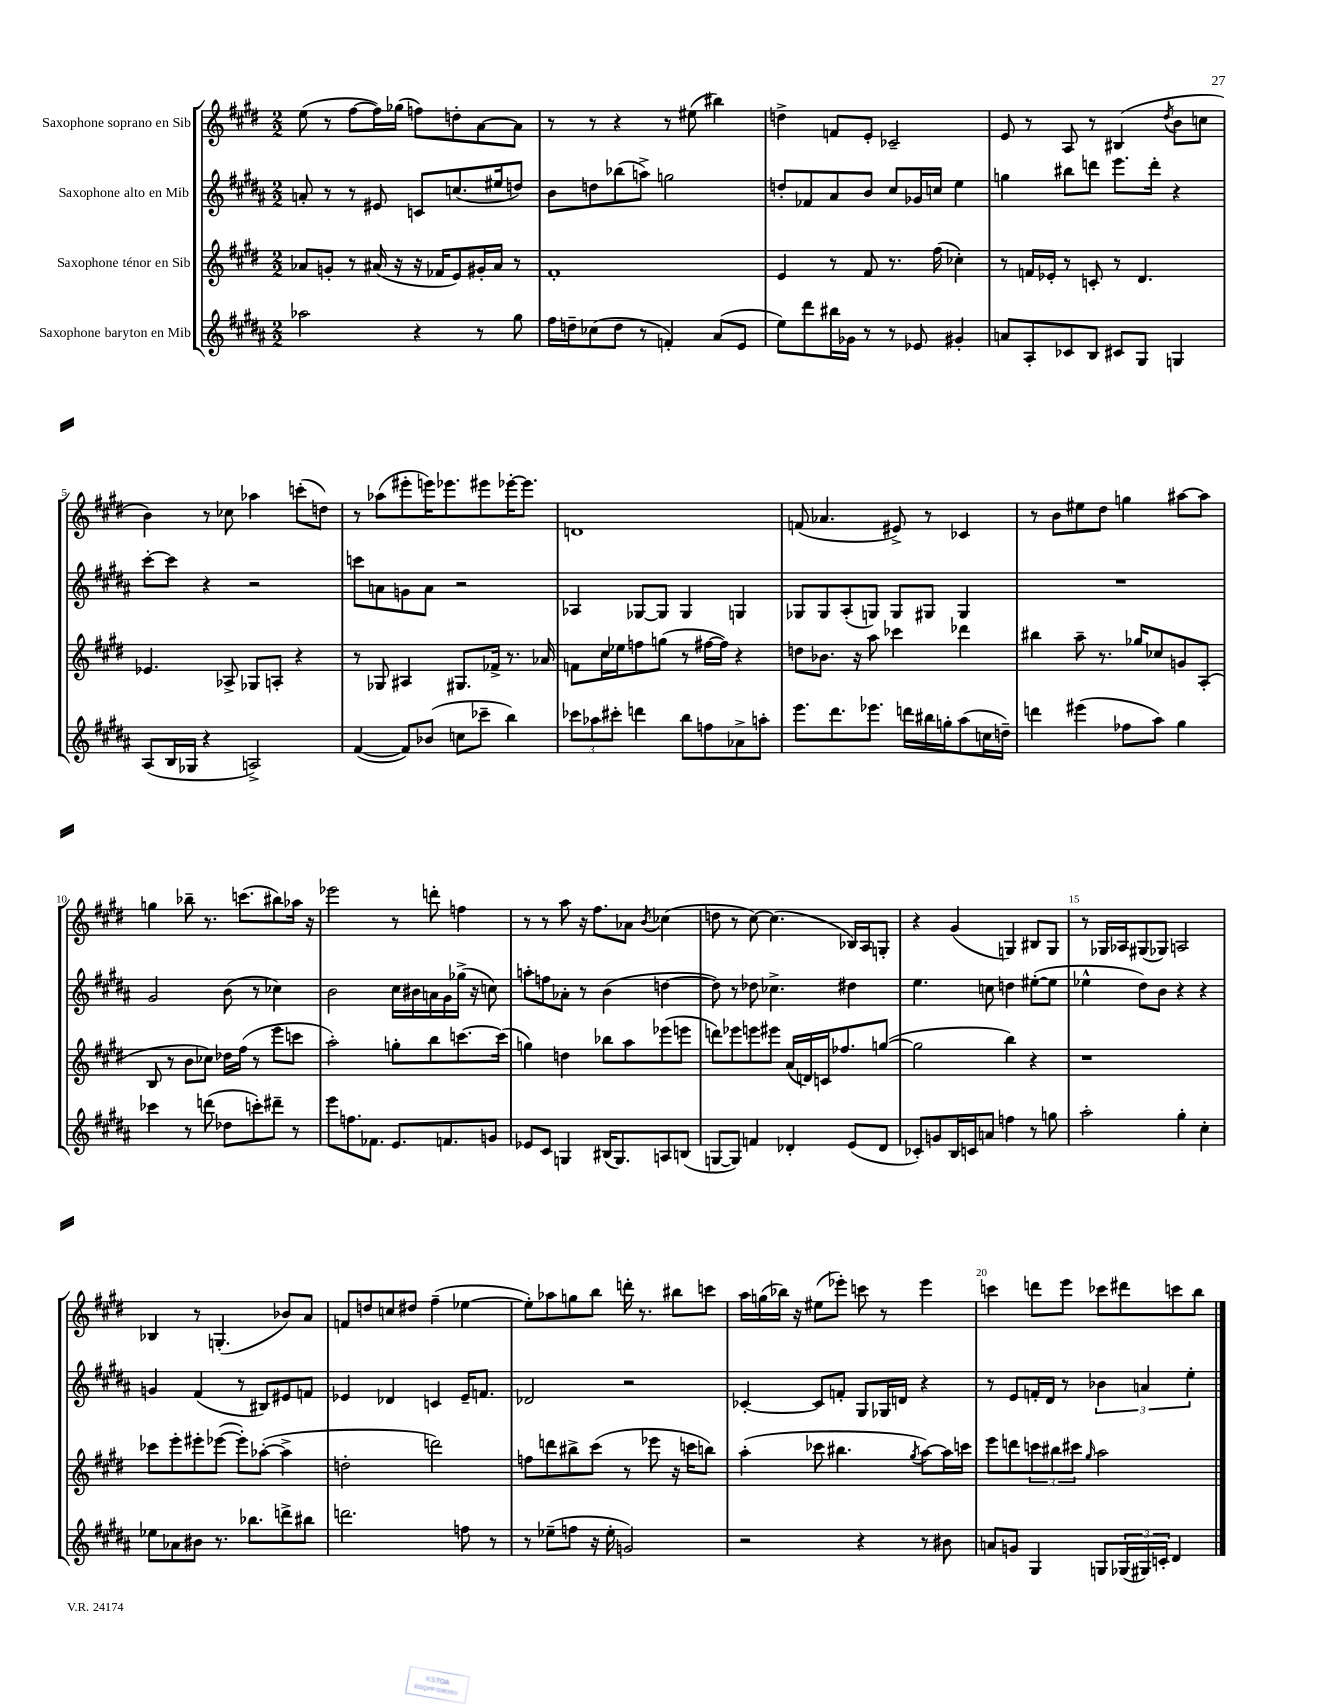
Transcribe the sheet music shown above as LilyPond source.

<<
\new StaffGroup <<
\new Staff = "s0" \with { instrumentName = "Saxophone soprano en Sib" } {
    \clef treble \key e \major \numericTimeSignature \time 2/2
    e''8( r8 fis''8~ fis''16) ges''16( f''8) d''8-. a'8~ a'8 |
    r8 r8 r4 r8 eis''8( bis''4) |
    d''4-> f'8 e'8-. ces'2-- |
    e'8 r8 a8 r8 bis4( \acciaccatura { dis''8 } b'8 c''8 |
    b'4) r8 ces''8 aes''4 c'''8-.( d''8) |
    r8 aes''8( eis'''8-. e'''16) ees'''8. eis'''8 ees'''16~-. ees'''8. |
    d'1 |
    f'8( aes'4. eis'8->) r8 ces'4 |
    r8 b'8 eis''8 dis''8 g''4 ais''8~ ais''8 |
    g''4 bes''8-- r8. c'''8.( bis''8) aes''16 r16 |
    ees'''2 r8 d'''8-. f''4 |
    r8 r8 a''8 r16 fis''8. aes'8 \acciaccatura { b'8 } ces''4( |
    d''8 r8 cis''8~) cis''4.( bes16) a16 g8-. |
    r4 gis'4( g4) bis8 g8 |
    r8 ges16 aes16 gis8( ges8) a2 |
    bes4 r8 g4.-.( bes'8) a'8 |
    f'8 d''8 c''8 dis''8 fis''4--( ees''4~ |
    ees''8-.) aes''8 g''8 b''8 d'''16-. r8. bis''8 c'''8 |
    a''16 g''16( bes''16) r16 eis''8( ees'''8-.) c'''8 r8 ees'''4 |
    c'''4 d'''8 e'''8 ces'''8 dis'''8 c'''8 b''8 \bar "|." |
}
\new Staff = "s1" \with { instrumentName = "Saxophone alto en Mib" } {
    \clef treble \key b \major \numericTimeSignature \time 2/2
    a'8-. r8 r8 eis'8 c'8 c''8.( eis''16 d''8) |
    b'8 d''8 bes''8( a''8->) g''2 |
    d''8-. fes'8 ais'8 b'8 cis''8 ges'16 c''16 e''4 |
    g''4 bis''8 d'''8 e'''8. d'''16-. r4 |
    cis'''8~-. cis'''8 r4 r2 |
    c'''8 a'8 g'8 a'8 r2 |
    aes4 ges8~ ges8 ges4 g4 |
    ges8 ges8 ais8-.( g8) g8 gis8 gis4 |
    R1 |
    gis'2 b'8( r8 ces''4) |
    b'2 cis''16 bis'16 a'16 gis'16 ges''16->( r16 c''8) |
    a''8-. f''8 aes'8-. r8 b'4( d''4~ |
    d''8) r8 des''8 ces''4.-> dis''4 |
    e''4. c''8 d''4 eis''8~-.( eis''8 |
    ees''4-^ dis''8) b'8 r4 r4 |
    g'4 fis'4( r8 bis8) eis'8 f'8 |
    ees'4 des'4 c'4 ees'16-- f'8. |
    des'2 r2 |
    ces'4~-. ces'8 f'8-. gis8 ges16 d'16 r4 |
    r8 e'8 f'16-. dis'16 r8 \tuplet 3/2 { bes'4 a'4 e''4-. } \bar "|." |
}
\new Staff = "s2" \with { instrumentName = "Saxophone ténor en Sib" } {
    \clef treble \key e \major \numericTimeSignature \time 2/2
    aes'8 g'8-. r8 ais'16( r16 r16 fes'16 e'8) gis'16-. ais'16 r8 |
    fis'1-. |
    e'4 r8 fis'8 r8. fis''16( ces''4-.) |
    r8 f'16 ees'16-. r8 c'8-. r8 dis'4. |
    ees'4. aes8-> ges8 a8-. r4 |
    r8 ges8 ais4 gis8. fes'16-> r8. aes'16 |
    f'8 cis''16 ees''16 f''8 g''8( r8 fis''16~ fis''16) r4 |
    d''8 bes'8. r16 a''8 ces'''4 des'''4 |
    bis''4 a''8-- r8. ges''16 ces''8 g'8 a8-.( |
    b8 r8 b'8 ces''8) des''16 fis''16( r8 e'''8 c'''8 |
    a''2-.) g''8-. b''8 c'''8.~ c'''16( |
    g''4) d''4 bes''8 a''8 ees'''8( e'''8 |
    d'''8) ees'''8 e'''8 eis'''8 a'16( d'16) c'16 fes''8. g''8~( |
    g''2 b''4) r4 |
    r1 |
    ces'''8 e'''8-. eis'''8-. ees'''8~( ees'''8-.) aes''8~-.( aes''4-> |
    d''2-. d'''2) |
    f''8 d'''8 bis''8-> cis'''8( r8 ees'''8 r16 c'''16 b''8) |
    a''4-.( ces'''8 bis''4. \acciaccatura { gis''8 } a''8~) a''16 c'''16 |
    e'''8 d'''8 \tuplet 3/2 { c'''8 bis''8 cis'''8 } \grace { gis''16 } a''2 \bar "|." |
}
\new Staff = "s3" \with { instrumentName = "Saxophone baryton en Mib" } {
    \clef treble \key b \major \numericTimeSignature \time 2/2
    aes''2 r4 r8 gis''8 |
    fis''16 d''16-- ces''8( d''8 r8 f'4-.) ais'8( e'8 |
    e''8) dis'''8 bis''16 ges'16 r8 r8 ees'8 gis'4-. |
    a'8 ais8-. ces'8 b8 cis'8 gis8 g4 |
    ais8( b16 ges16 r4 a2->) |
    fis'4~( fis'8) bes'8( c''8 ces'''8-- b''4) |
    \tuplet 3/2 { ces'''8 aes''8 cis'''8-. } d'''4 b''8 f''8 aes'8-> a''8-. |
    e'''8. dis'''8. ees'''8. d'''16 bis''16 g''16-. ais''8( c''16 d''16--) |
    d'''4 eis'''4( fes''8 ais''8) gis''4 |
    ces'''4 r8 d'''8( des''8 c'''8-.) dis'''8-- r8 |
    e'''8 f''8. fes'8. e'8. f'8. g'8 |
    ees'8 cis'8 g4 bis16( g8.) a8 b8( |
    g8~ g8) f'4 des'4-. e'8( des'8 |
    ces'8-.) g'8 b16 c'16 a'8 f''4 r8 g''8 |
    ais''2-. gis''4-. cis''4-. |
    ees''8 aes'8 bis'8 r8. bes''8. d'''8-> bis''8 |
    d'''2. f''8 r8 |
    r8 ees''8--( f''8 r16 ees''16-. g'2) |
    r2 r4 r8 bis'8 |
    a'8 g'8 gis4 g8 \tuplet 3/2 { ges16( gis16) c'16-. } dis'4 \bar "|." |
}
>>
>>
\layout { \context { \Score \override BarNumber.break-visibility = ##(#f #t #t) barNumberVisibility = #(every-nth-bar-number-visible 5) } }
